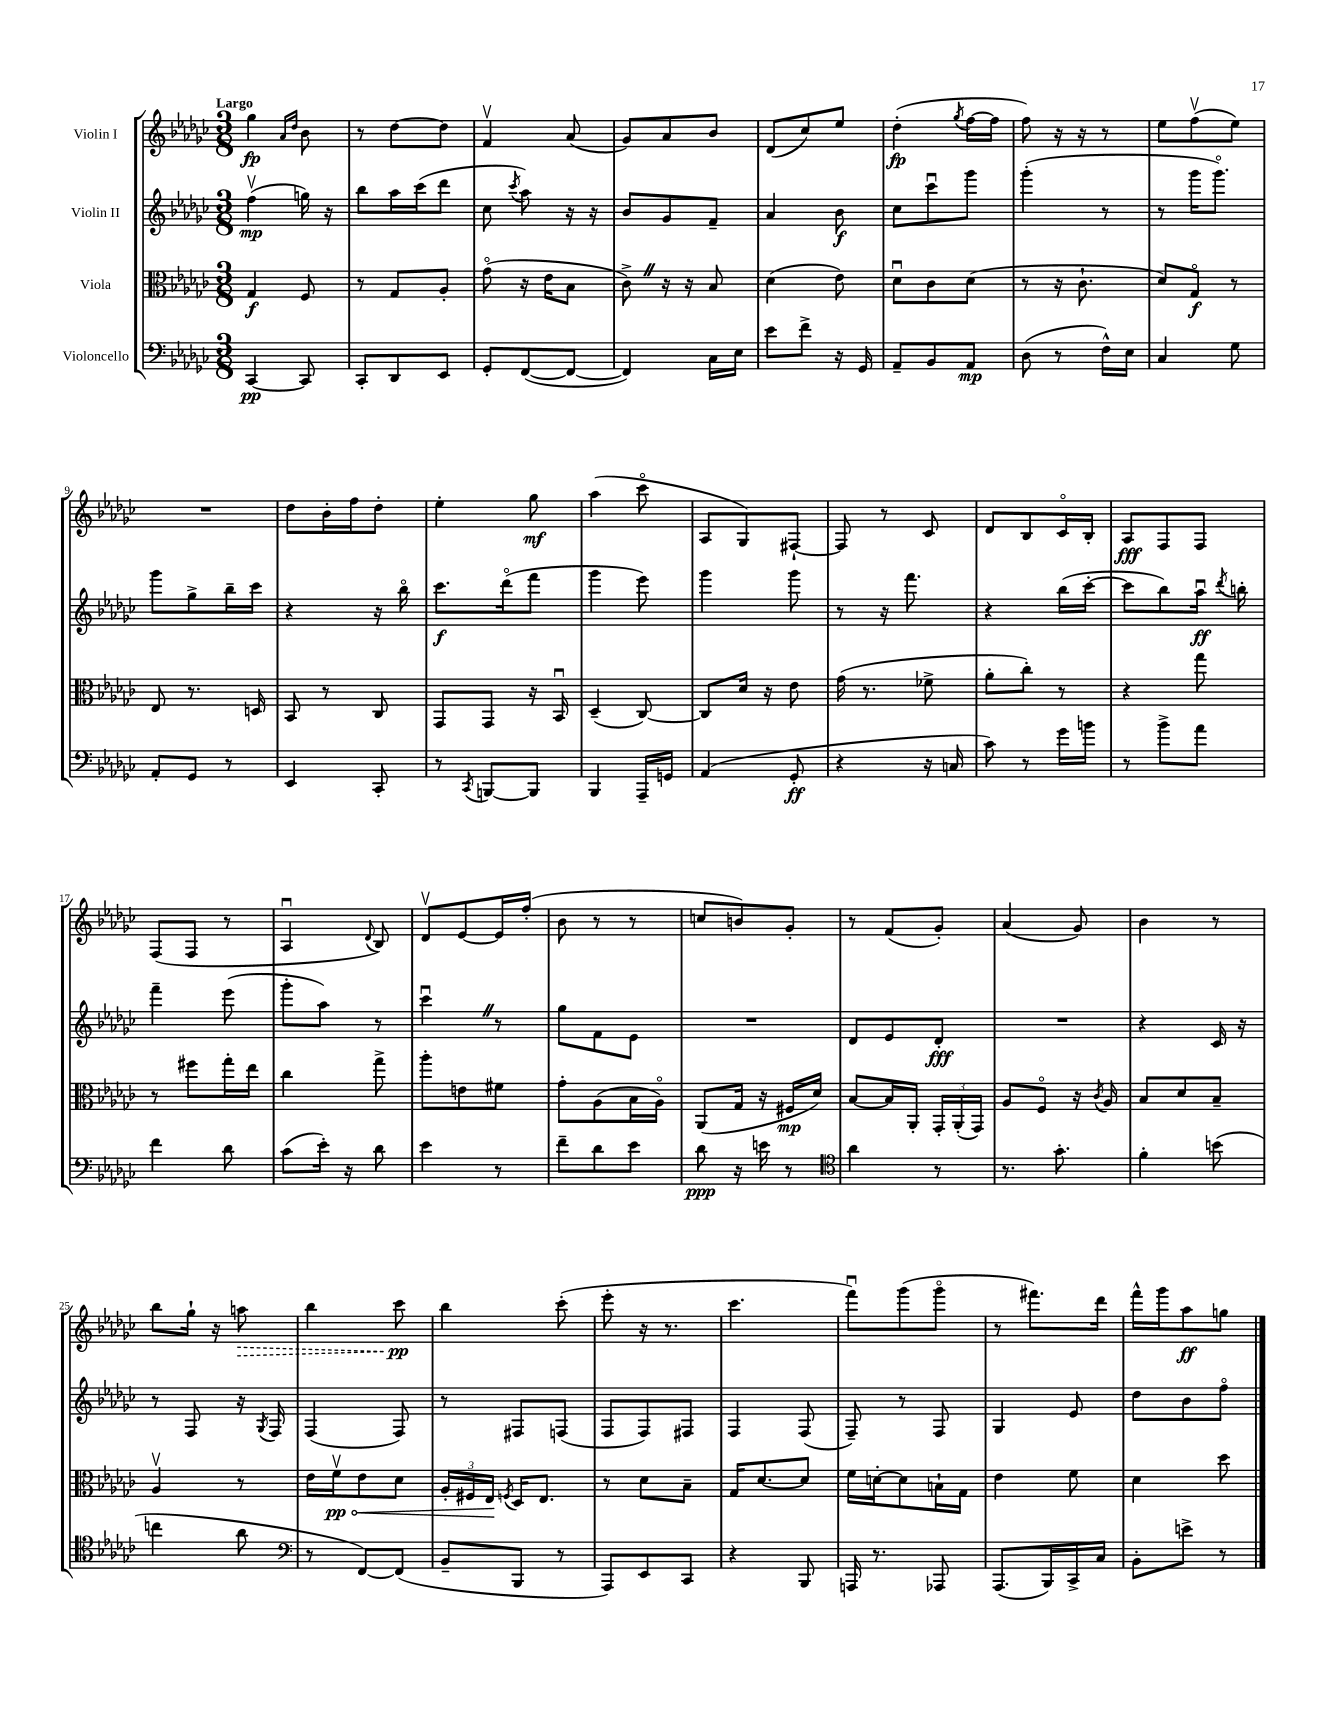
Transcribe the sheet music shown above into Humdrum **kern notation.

**kern	**dynam	**kern	**dynam	**kern	**dynam	**kern	**dynam
*part4	*part4	*part3	*part3	*part2	*part2	*part1	*part1
*staff4	*staff4	*staff3	*staff3	*staff2	*staff2	*staff1	*staff1
*I"Violoncello	*	*I"Viola	*	*I"Violin II	*	*I"Violin I	*
*clefF4	*	*clefC3	*	*clefG2	*	*clefG2	*
*k[b-e-a-d-g-c-]	*	*k[b-e-a-d-g-c-]	*	*k[b-e-a-d-g-c-]	*	*k[b-e-a-d-g-c-]	*
*M3/8	*	*M3/8	*	*M3/8	*	*M3/8	*
=1	=1	=1	=1	=1	=1	=1	=1
!	!	!	!	!	!	!LO:TX:a:B:t=Largo	!
[4CC-/	pp	4G-/	f	(4ffv\	mp	4gg-\	fp
.	.	.	.	.	.	16qqa-/LL	.
.	.	.	.	.	.	16qqdd-/JJ	.
8CC-/]	.	8F/	.	16ggn\)	.	8b-\	.
.	.	.	.	16r	.	.	.
=2	=2	=2	=2	=2	=2	=2	=2
8CC-'/L	.	8r	.	8bb-\L	.	8r	.
8DD-/	.	8G-/L	.	16aa-\L	.	[8dd-\L	.
.	.	.	.	(16ccc-\J	.	.	.
8EE-/J	.	8A-'/J	.	8ddd-\J	.	8dd-\J]	.
=3	=3	=3	=3	=3	=3	=3	=3
8GG-'/L	.	(8g-\	.	8cc-\	.	4fv/	.
.	.	.	.	8qccc-/	.	.	.
([8FF/	.	16r	.	8aa-\)	.	.	.
.	.	16e-\KL	.	.	.	.	.
8FF/J_	.	8B-\J	.	16r	.	(8a-/	.
.	.	.	.	16r	.	.	.
=4	=4	=4	=4	=4	=4	=4	=4
4FF/])	.	8c-^Z\)	.	8b-/L	.	8g-/L)	.
.	.	16r	.	8g-/	.	8a-/	.
.	.	16r	.	.	.	.	.
16C-\LL	.	8B-/	.	8f~/J	.	8b-/J	.
16E-\JJ	.	.	.	.	.	.	.
=5	=5	=5	=5	=5	=5	=5	=5
8e-\L	.	(4d-\	.	4a-/	.	(8d-/L	.
8f^\J	.	.	.	.	.	8cc-/)	.
16r	.	8e-\)	.	8b-\	f	8ee-/J	.
16GG-/	.	.	.	.	.	.	.
=6	=6	=6	=6	=6	=6	=6	=6
8AA-~/L	.	8d-u\L	.	8cc-\L	.	(4dd-'\	fp
8BB-/	.	8c-\	.	8ccc-u\	.	.	.
.	.	.	.	.	.	8qgg-/	.
8AA-/J	mp	(8d-\J	.	8ggg-\J	.	[16ff\LL	.
.	.	.	.	.	.	16ff\JJ]	.
=7	=7	=7	=7	=7	=7	=7	=7
(8D-\	.	8r	.	(4ggg-'\	.	8ff\)	.
8r	.	16r	.	.	.	16r	.
.	.	8.c-`\	.	.	.	16r	.
16F^^\LL)	.	.	.	8r	.	8r	.
16E-\JJ	.	.	.	.	.	.	.
=8	=8	=8	=8	=8	=8	=8	=8
4C-/	.	8d-/L)	.	8r	.	8ee-\L	.
.	.	8G-/J	f	16ggg-\KL	.	(8ffv\	.
.	.	.	.	8.ggg-\J)	.	.	.
8G-\	.	8r	.	.	.	8ee-\J)	.
!!LO:LB:g=z
=9	=9	=9	=9	=9	=9	=9	=9
8AA-'/L	.	8E-/	.	8ggg-\L	.	4.r	.
8GG-/J	.	8.r	.	8gg-^\	.	.	.
8r	.	.	.	16bb-~\L	.	.	.
.	.	16Dn/	.	16ccc-\JJ	.	.	.
=10	=10	=10	=10	=10	=10	=10	=10
4EE-/	.	8BB-/	.	4r	.	8dd-\L	.
.	.	8r	.	.	.	16b-'\L	.
.	.	.	.	.	.	16ff\J	.
8CC-'/	.	8C-/	.	16r	.	8dd-'\J	.
.	.	.	.	16bb-\	.	.	.
=11	=11	=11	=11	=11	=11	=11	=11
8r	.	8GG-/L	.	8.ccc-\L	f	4ee-'\	.
8qCC-/	.	.	.	.	.	.	.
[8BBBn/L	.	8GG-/J	.	.	.	.	.
.	.	.	.	(16ddd-\k	.	.	.
8BBB/J]	.	16r	.	8fff\J	.	8gg-\	mf
.	.	16BB-u/	.	.	.	.	.
=12	=12	=12	=12	=12	=12	=12	=12
4BBB-/	.	(4D-~/	.	4ggg-\	.	(4aa-\	.
16AAA-~/LL	.	[8C-/)	.	8eee-\)	.	8ccc-\	.
16GGn/JJ	.	.	.	.	.	.	.
=13	=13	=13	=13	=13	=13	=13	=13
(4AA-/	.	8C-/L]	.	4ggg-\	.	8A-/L	.
.	.	16d-/Jk	.	.	.	8G-/)	.
.	.	16r	.	.	.	.	.
8GG-'/	ff	8e-\	.	8ggg-\	.	[8F#X`/J	.
=14	=14	=14	=14	=14	=14	=14	=14
4r	.	(16g-\	.	8r	.	8F#/]	.
.	.	8.r	.	.	.	.	.
.	.	.	.	16r	.	8r	.
.	.	.	.	8.fff\	.	.	.
16r	.	8f-X^\	.	.	.	8c-/	.
16Cn/	.	.	.	.	.	.	.
=15	=15	=15	=15	=15	=15	=15	=15
8c-\)	.	8a-'\L	.	4r	.	8d-/L	.
8r	.	8cc-'\J)	.	.	.	8B-/	.
16g-\LL	.	8r	.	(16bb-\LL	.	16c-/L	.
16bn\JJ	.	.	.	[16ccc-'\JJ	.	16B-'/JJ	.
=16	=16	=16	=16	=16	=16	=16	=16
8r	.	4r	.	8ccc-\L]	.	8A-/L	fff
8b-^\L	.	.	.	8bb-\)	.	8F/	.
8a-\J	.	8gg-\	.	16aa-u\Jk	ff	8F/J	.
.	.	.	.	8qddd-/	.	.	.
.	.	.	.	16bbn'\	.	.	.
!!LO:LB:g=z
=17	=17	=17	=17	=17	=17	=17	=17
4f\	.	8r	.	4fff~\	.	(8F/L	.
.	.	8ff#X\L	.	.	.	8F/J	.
8d-\	.	16gg-'\L	.	(8eee-\	.	8r	.
.	.	16ee-\JJ	.	.	.	.	.
=18	=18	=18	=18	=18	=18	=18	=18
(8c-\L	.	4cc-\	.	8ggg-'\L	.	4A-u/	.
16e-'\Jk)	.	.	.	8aa-\J)	.	.	.
16r	.	.	.	.	.	.	.
.	.	.	.	.	.	8qqd-/	.
8d-\	.	8gg-^\	.	8r	.	8B-/)	.
=19	=19	=19	=19	=19	=19	=19	=19
4e-\	.	8aa-'\L	.	4ccc-uZ\	.	8d-v/L	.
.	.	8en\	.	.	.	[8e-/	.
8r	.	8f#X\J	.	8r	.	16e-/L]	.
.	.	.	.	.	.	(16ff'/JJ	.
=20	=20	=20	=20	=20	=20	=20	=20
8f~\L	.	8g-'\L	.	8gg-\L	.	8b-\	.
8d-\	.	(8A-\	.	8f\	.	8r	.
8e-\J	.	16B-\L	.	8e-\J	.	8r	.
.	.	16A-\JJ)	.	.	.	.	.
=21	=21	=21	=21	=21	=21	=21	=21
8d-\	ppp	(8AA-/L	.	4.r	.	8ccn/L	.
16r	.	16G-/Jk	.	.	.	8bn/)	.
16en\	.	16r	.	.	.	.	.
8r	.	16F#X/LL	mp	.	.	8g-'/J	.
.	.	16d-/JJ)	.	.	.	.	.
=22	=22	=22	=22	=22	=22	=22	=22
*clefC4	*	*	*	*	*	*	*
4a-\	.	[8B-/L	.	8d-/L	.	8r	.
.	.	16B-/L]	.	8e-/	.	(8f/L	.
.	.	16AA-'/JJ	.	.	.	.	.
8r	.	24GG-'/LL	.	8d-'/J	fff	8g-'/J)	.
.	.	(24AA-'/	.	.	.	.	.
.	.	24GG-/JJ)	.	.	.	.	.
=23	=23	=23	=23	=23	=23	=23	=23
8.r	.	8A-/L	.	4.r	.	(4a-/	.
.	.	8F/J	.	.	.	.	.
8.g-'\	.	.	.	.	.	.	.
.	.	16r	.	.	.	8g-/)	.
.	.	8qc-/	.	.	.	.	.
.	.	16A-/	.	.	.	.	.
=24	=24	=24	=24	=24	=24	=24	=24
4f'\	.	8B-/L	.	4r	.	4b-\	.
.	.	8d-/	.	.	.	.	.
(8bn\	.	8B-~/J	.	16c-/	.	8r	.
.	.	.	.	16r	.	.	.
!!LO:LB:g=z
=25	=25	=25	=25	=25	=25	=25	=25
4ccn\	.	4A-v/	.	8r	.	8bb-\L	.
.	.	.	.	8F/	.	16gg-`\Jk	.
.	.	.	.	.	.	16r	.
!	!	!	!	!	!	!	!LO:HP:b
8a-\	.	8r	.	16r	.	8aan\	>
.	.	.	.	8qG-/	.	.	.
.	.	.	.	16F/	.	.	.
=26	=26	=26	=26	=26	=26	=26	=26
*clefF4	*	*	*	*	*	*	*
8r	.	16e-\LL	.	(4F/	.	4bb-\	.
!	!	!	!LO:HP:b	!	!	!	!
.	.	16fv\J	< pp	.	.	.	.
[8FF/L)	.	8e-\	.	.	.	.	.
(8FF/J]	.	8d-\J	.	8F/)	.	8ccc-\	pp
.	.	.	.	.	.	.	]
=27	=27	=27	=27	=27	=27	=27	=27
8BB-~/L	.	24A-'/LL	.	8r	.	4bb-\	.
.	.	24F#X/	.	.	.	.	.
.	.	24E-/JJ	.	.	.	.	.
.	.	8qFn/	.	.	.	.	.
8BBB-/J	.	16D-/KL	[	8F#X/L	.	.	.
.	.	8.E-/J	.	.	.	.	.
8r	.	.	.	(8Fn/J	.	(8ccc-'\	.
=28	=28	=28	=28	=28	=28	=28	=28
8AAA-/L)	.	8r	.	8F/L	.	8eee-'\	.
8EE-/	.	8d-\L	.	8F/)	.	16r	.
.	.	.	.	.	.	8.r	.
8CC-/J	.	8B-~\J	.	8F#X/J	.	.	.
=29	=29	=29	=29	=29	=29	=29	=29
4r	.	16G-/KL	.	4F/	.	4.ccc-\	.
.	.	[8.d-/	.	.	.	.	.
8BBB-/	.	8d-/J]	.	(8F/	.	.	.
=30	=30	=30	=30	=30	=30	=30	=30
16AAAn/	.	16f\LL	.	8F~/)	.	8fffu\L)	.
8.r	.	[16dn'\J	.	.	.	.	.
.	.	8d\]	.	8r	.	(8ggg-\	.
8AAA-X/	.	16Bn`\L	.	8F/	.	8ggg-\J	.
.	.	16G-\JJ	.	.	.	.	.
=31	=31	=31	=31	=31	=31	=31	=31
(8.AAA-/L	.	4e-\	.	4G-/	.	8r	.
.	.	.	.	.	.	8.fff#X\L)	.
16BBB-/L)	.	.	.	.	.	.	.
16CC-^/	.	8f\	.	8e-/	.	.	.
16C-/JJ	.	.	.	.	.	16ddd-\Jk	.
=32	=32	=32	=32	=32	=32	=32	=32
8BB-'\L	.	4d-\	.	8dd-\L	.	16fff^^\LL	.
.	.	.	.	.	.	16ggg-\J	.
8en^\J	.	.	.	8b-\	.	8aa-\	ff
8r	.	8dd-\	.	8ff\J	.	8ggn\J	.
==	==	==	==	==	==	==	==
*-	*-	*-	*-	*-	*-	*-	*-
